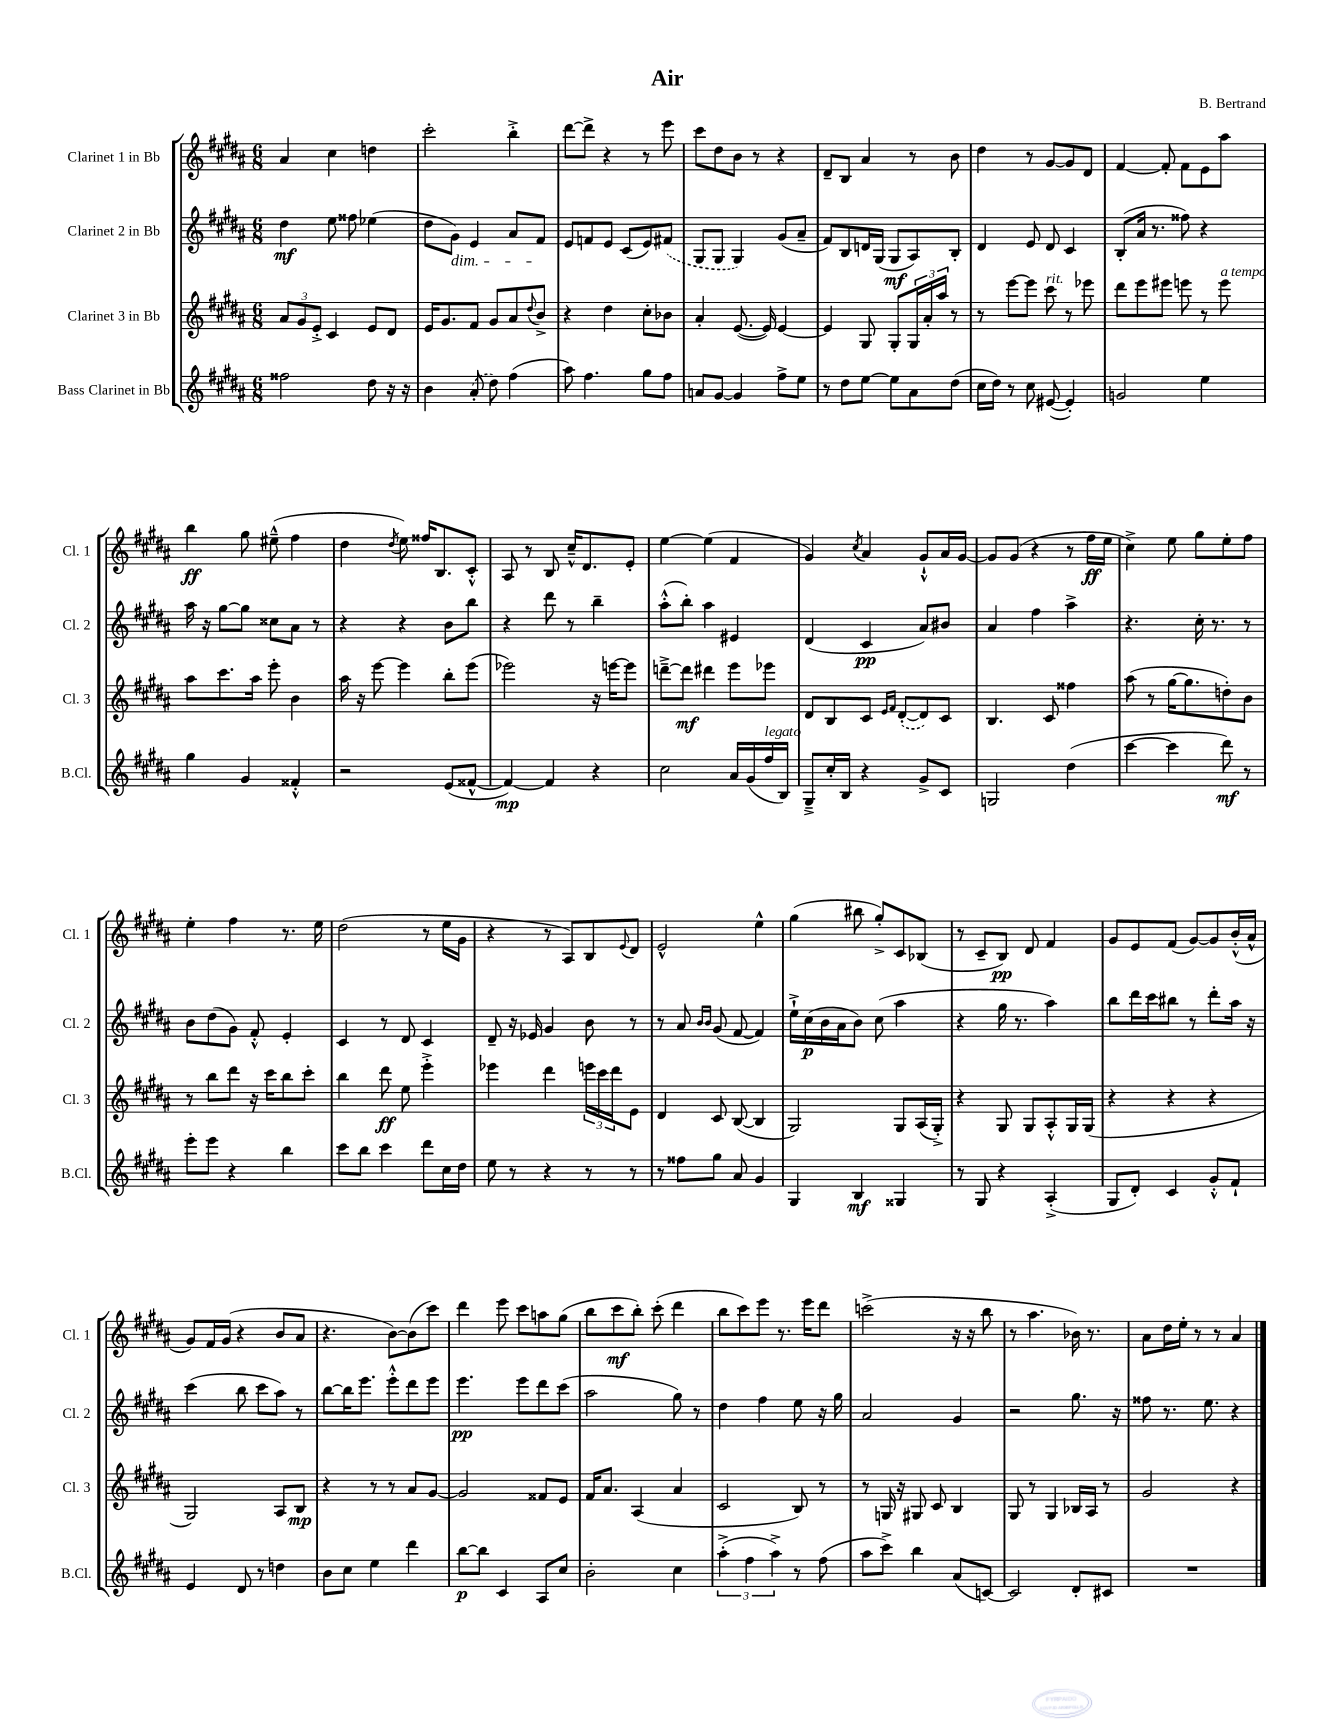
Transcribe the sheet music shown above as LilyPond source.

\header { title = "Air" composer = "B. Bertrand" }
<<
\new StaffGroup <<
\new Staff = "s0" \with { instrumentName = "Clarinet 1 in Bb" shortInstrumentName = "Cl. 1" } {
    \clef treble \key b \major \numericTimeSignature \time 6/8
    ais'4 cis''4 d''4 |
    cis'''2-. b''4-.-> |
    dis'''8~ dis'''8-> r4 r8 e'''8 |
    cis'''8 dis''8 b'8 r8 r4 |
    dis'8-- b8 ais'4 r8 b'8 |
    dis''4 r8 gis'8~ gis'8 dis'8 |
    fis'4~ fis'8-. fis'8 e'8 ais''8 |
    b''4\ff gis''8 eis''8---^( fis''4 |
    dis''4 \acciaccatura { dis''8 } e''8) fisis''16 b8. cis'8-.-^ |
    ais8 r8 b8 cis''16---^ dis'8. e'8-. |
    e''4~ e''4( fis'4 |
    gis'4) \acciaccatura { cis''8 } ais'4 gis'8-!-^ ais'16 gis'16~ |
    gis'8 gis'8( r4 r8 fis''16\ff e''16 |
    cis''4->) e''8 gis''8 e''8-. fis''8 |
    e''4-. fis''4 r8. e''16 |
    dis''2( r8 e''16 gis'16 |
    r4 r8 ais8) b8 \appoggiatura { e'8 } dis'8 |
    e'2-^ e''4-^ |
    gis''4( bis''8 gis''8-.->) cis'8 bes8( |
    r8 cis'8-- b8\pp) dis'8 fis'4 |
    gis'8 e'8 fis'8( gis'8~) gis'8 b'16-.-^( ais'16-^ |
    gis'8) fis'16 gis'16( r4 b'8 ais'8 |
    r4. b'8~) b'8( cis'''8) |
    dis'''4 e'''8 cis'''8 a''8 gis''8( |
    b''8 cis'''8\mf b''8-.) cis'''8-.( dis'''4 |
    b''8 cis'''8) e'''8 r8. e'''16 dis'''8 |
    c'''2->( r16 r16 b''8 |
    r8 ais''4. bes'16) r8. |
    ais'8 dis''16 e''16-. r8 r8 ais'4 \bar "|." |
}
\new Staff = "s1" \with { instrumentName = "Clarinet 2 in Bb" shortInstrumentName = "Cl. 2" } {
    \clef treble \key b \major \numericTimeSignature \time 6/8
    dis''4\mf e''8 fisis''8 ees''4( |
    dis''8 gis'8\dim) e'4 ais'8 fis'8\! |
    e'8 f'8 e'8 cis'8( e'8) \once \slurDashed fis'8( |
    gis8 gis8 gis4) gis'8( ais'8-- |
    fis'8) b8 d'16 gis16( gis8\mf ais8) b8-. |
    dis'4 e'8 dis'8 cis'4 |
    b8-.( ais'16 r8. fisis''8) r4 |
    ais''16 r16 gis''8~ gis''8 cisis''8 ais'8 r8 |
    r4 r4 b'8 b''8 |
    r4 dis'''8 r8 b''4-- |
    ais''8-.-^( b''8-.) ais''4 eis'4 |
    dis'4( cis'4\pp ais'8) bis'8 |
    ais'4 fis''4 ais''4-> |
    r4. cis''16-. r8. r8 |
    b'8 dis''8( gis'8) fis'8-.-^ e'4-. |
    cis'4 r8 dis'8 cis'4 |
    dis'8-- r16 ees'16 gis'4 b'8 r8 |
    r8 ais'8 \grace { b'16 b'16 } gis'8( fis'8~ fis'4) |
    e''16-!-> cis''16\p( b'16 ais'16 b'8) cis''8( ais''4 |
    r4 gis''16 r8. ais''4) |
    b''8 dis'''16 cis'''16 bis''8 r8 dis'''8-. ais''16 r16 |
    cis'''4( b''8 cis'''8 ais''8) r8 |
    b''8~ b''16 e'''8. e'''8-.-^ dis'''8 e'''8 |
    e'''4.\pp e'''8 dis'''8 cis'''8( |
    ais''2 gis''8) r8 |
    dis''4 fis''4 e''8 r16 gis''16 |
    ais'2 gis'4 |
    r2 gis''8. r16 |
    fisis''8 r8. e''8. r4 \bar "|." |
}
\new Staff = "s2" \with { instrumentName = "Clarinet 3 in Bb" shortInstrumentName = "Cl. 3" } {
    \clef treble \key b \major \numericTimeSignature \time 6/8
    \tuplet 3/2 { ais'8 gis'8 e'8-.-> } cis'4 e'8 dis'8 |
    e'16 gis'8. fis'8 gis'8 ais'8 \appoggiatura { dis''8 } b'8-> |
    r4 dis''4 cis''8-. bes'8 |
    ais'4-. e'8.~( e'16) e'4~ |
    e'4 gis8 gis8-. \tuplet 3/2 { gis16 ais'16-. ais''16 } r8 |
    r8 e'''8~ e'''8 cis'''8^\markup { \italic "rit." } r8 ees'''8 |
    dis'''8 e'''8 eis'''8 e'''8 r8 e'''8^\markup { \italic "a tempo" } |
    ais''8 cis'''8. ais''16 e'''8-. b'4 |
    ais''16 r16 e'''8~ e'''4 b''8-. e'''8( |
    ees'''2) r16 e'''16~ e'''8 |
    d'''8~---> d'''8\mf dis'''4 e'''8 ees'''8 |
    dis'8 b8 cis'8 \grace { e'16 fis'16 } \once \slurDashed dis'8~-.( dis'8) cis'8 |
    b4. cis'8 fisis''4 |
    ais''8( r8 gis''16~ gis''8. d''8-.) b'8 |
    r8 b''8 dis'''8 r16 cis'''16 b''8 cis'''8-. |
    b''4 dis'''8\ff e''8 e'''4-.-> |
    ees'''4 dis'''4 \tuplet 3/2 { e'''16 cis'''16 dis'''16 } e'8 |
    dis'4 cis'8 b8~( b4 |
    gis2) gis8 ais16( gis16-.->) |
    r4 gis8 gis8 ais8-.-^ gis16 gis16( |
    r4 r4 r4 |
    gis2) ais8 b8\mp |
    r4 r8 r8 ais'8 gis'8~ |
    gis'2 fisis'8 e'8 |
    fis'16 ais'8. ais4( ais'4 |
    cis'2 b8) r8 |
    r8 g16 r16 gis8 cis'8 b4 |
    gis8 r8 gis4 bes16 ais16 r8 |
    gis'2 r4 \bar "|." |
}
\new Staff = "s3" \with { instrumentName = "Bass Clarinet in Bb" shortInstrumentName = "B.Cl." } {
    \clef treble \key b \major \numericTimeSignature \time 6/8
    fisis''2 dis''8 r16 r16 |
    b'4 \once \slurDashed ais'8-.( dis''8) fis''4( |
    ais''8) fis''4. gis''8 fis''8 |
    a'8 gis'8~ gis'4 fis''8-> e''8 |
    r8 dis''8 e''8~ e''8 ais'8 dis''8( |
    cis''16 dis''16) r8 cis''8 eis'8~( eis'4-.) |
    g'2 e''4 |
    gis''4 gis'4 fisis'4-.-^ |
    r2 e'8( fisis'8~-^ |
    fisis'4~\mp) fisis'4 r4 |
    cis''2 ais'16 gis'16( fis''16^\markup { \italic "legato" } b16) |
    gis8---> cis''16-. b16 r4 gis'8-> cis'8 |
    g2 dis''4( |
    cis'''4~ cis'''4 dis'''8\mf) r8 |
    e'''8-. e'''8 r4 b''4 |
    cis'''8 b''8 cis'''4 dis'''8 cis''16 dis''16 |
    e''8 r8 r4 r8 r8 |
    r8 fisis''8 gis''8 ais'8 gis'4 |
    gis4 b4\mf gisis4 |
    r8 gis8 r4 ais4-.->( |
    gis8 dis'8-.) cis'4 gis'8-.-^ fis'8-! |
    e'4 dis'8 r8 d''4 |
    b'8 cis''8 e''4 dis'''4 |
    b''8~\p b''8 cis'4 ais8 cis''8 |
    b'2-. cis''4 |
    \tuplet 3/2 { ais''4-.->( fis''4 ais''4->) } r8 fis''8( |
    ais''8 cis'''8->) b''4 ais'8( c'8~) |
    c'2 dis'8-. cis'8 |
    R2. \bar "|." |
}
>>
>>
\layout { \context { \Score \remove "Bar_number_engraver" } }
